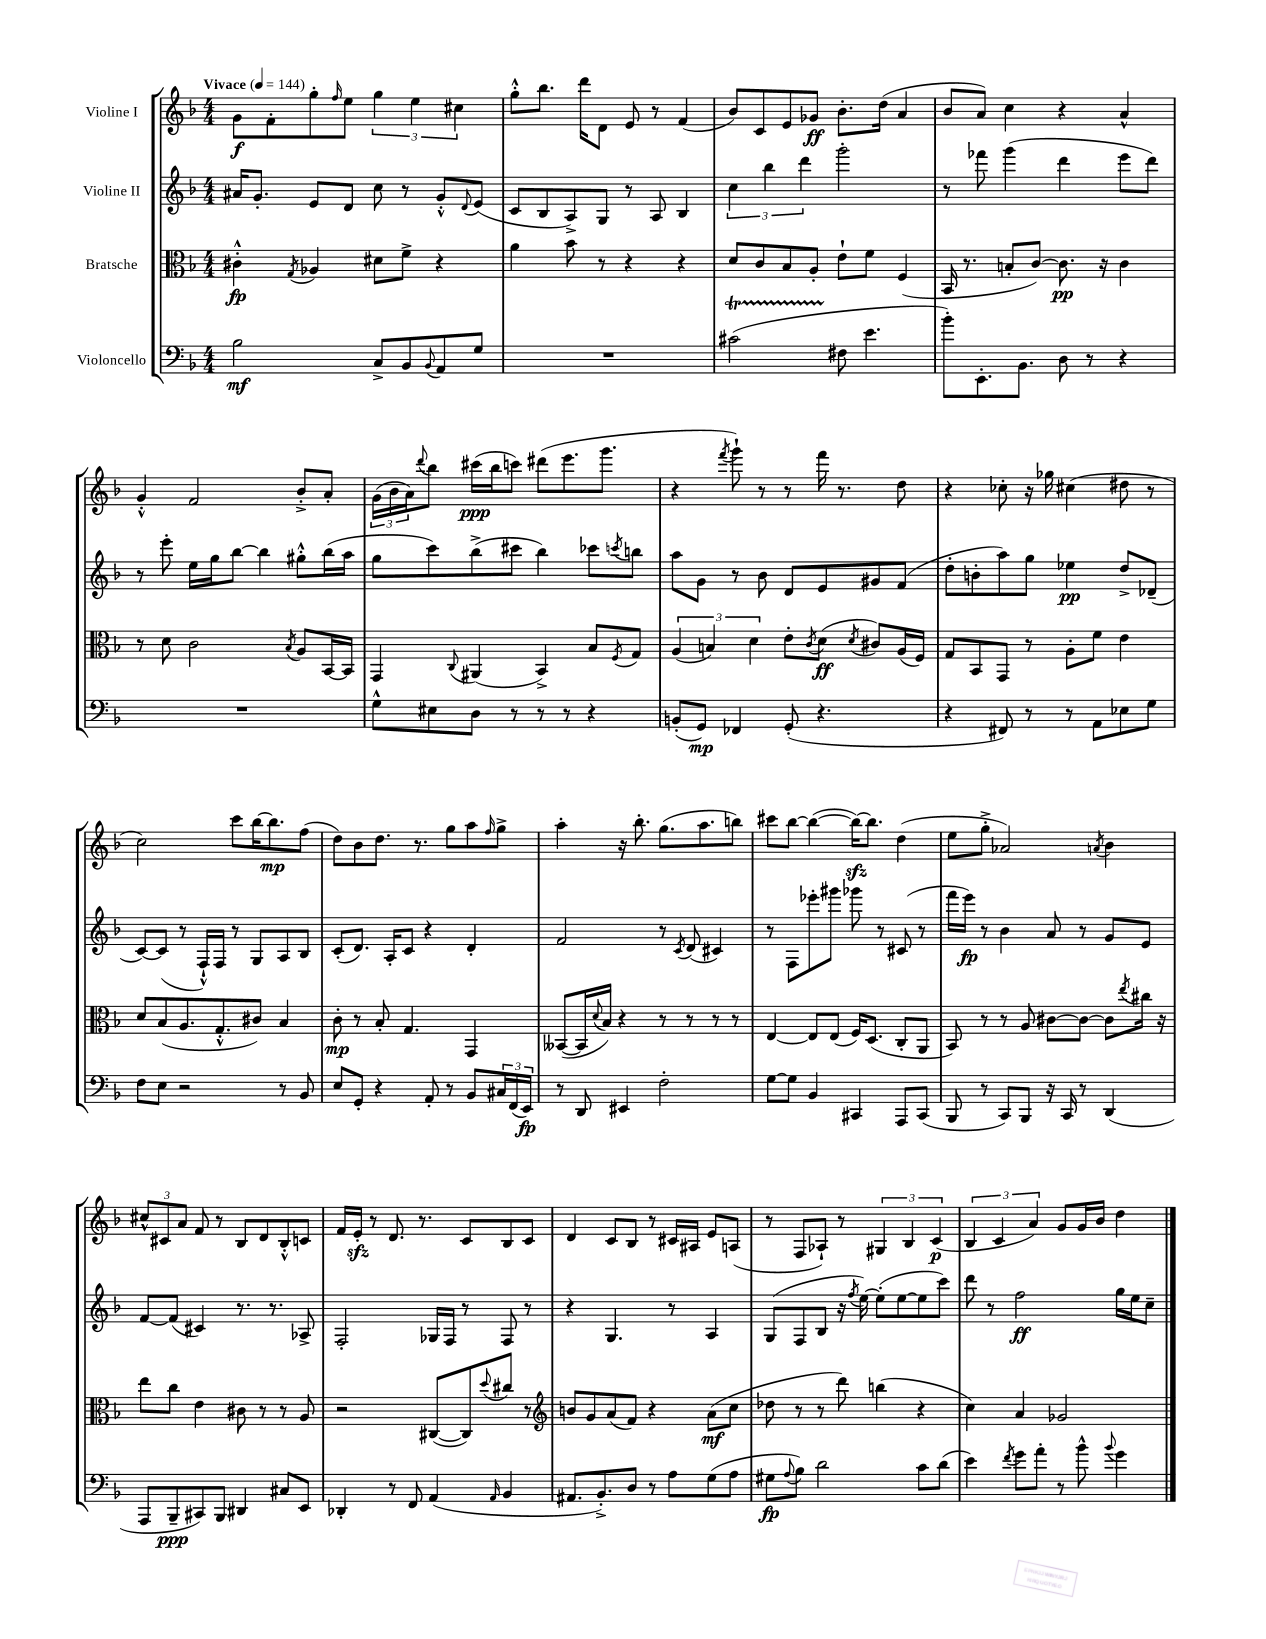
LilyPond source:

<<
\new StaffGroup <<
\new Staff = "s0" \with { instrumentName = "Violine I" } {
    \clef treble \key f \major \numericTimeSignature \time 4/4 \tempo "Vivace" 4 = 144
    g'8\f f'8-. g''8-. \grace { f''16 } e''8 \tuplet 3/2 { g''4 e''4 cis''4 } |
    g''8-.-^ bes''8. d'''16 d'8 e'8 r8 f'4( |
    bes'8) c'8 e'8 ges'8\ff bes'8.-. d''16( a'4 |
    bes'8 a'8) c''4 r4 a'4-^ |
    g'4-.-^ f'2 bes'8-.-> a'8-. |
    \tuplet 3/2 { g'16( bes'16 a'16) } \appoggiatura { d'''8 } bes''8 cis'''16\ppp( bes''16 c'''8) dis'''8( e'''8. g'''8. |
    r4 \acciaccatura { f'''8 } g'''8-!) r8 r8 f'''16 r8. d''8 |
    r4 ces''8-. r16 ges''16 cis''4( dis''8 r8 |
    c''2) c'''8 bes''16~ bes''8.\mp f''8( |
    d''8) bes'8 d''8. r8. g''8 a''8 \grace { f''16 } g''8-> |
    a''4-. r16 bes''8.-. g''8.( a''8. b''8) |
    cis'''8 bes''8~ bes''4~( bes''16~\sfz) bes''8. d''4( |
    e''8 g''8-.-> aes'2) \acciaccatura { a'8 } bes'4 |
    \tuplet 3/2 { cis''8-^ cis'8 a'8 } f'8 r8 bes8 d'8 bes8-.-^ c'8 |
    f'16 e'16-.\sfz r8 d'8. r8. c'8 bes8 c'8 |
    d'4 c'8 bes8 r8 cis'16 ais16 e'8 a8( |
    r8 f8 aes8-!) r8 \tuplet 3/2 { gis4 bes4 c'4\p( } |
    \tuplet 3/2 { bes4 c'4 a'4) } g'8 g'16 bes'16 d''4 \bar "|." |
}
\new Staff = "s1" \with { instrumentName = "Violine II" } {
    \clef treble \key f \major \numericTimeSignature \time 4/4
    ais'16 g'8.-. e'8 d'8 c''8 r8 g'8-.-^ \appoggiatura { d'8 } e'8( |
    c'8 bes8 a8->) g8 r8 a8 bes4 |
    \tuplet 3/2 { c''4 bes''4 d'''4 } g'''2-. |
    r8 fes'''8 g'''4( d'''4 e'''8 d'''8) |
    r8 e'''8-. e''16 g''16 bes''8~ bes''4 gis''8-.-^ bes''16( a''16 |
    g''8 c'''8) bes''8->( cis'''8 bes''4) ces'''8 \acciaccatura { c'''8 } b''8 |
    a''8 g'8 r8 bes'8 d'8 e'8 gis'8 f'8( |
    d''8-. b'8-. a''8) g''8 ees''4\pp d''8-> des'8--( |
    c'8~) c'8( r8 f16-!-^) f16 r8 g8 a8 bes8 |
    c'8-.( d'8.) a16-. c'8 r4 d'4-. |
    f'2 r8 \acciaccatura { c'8 } d'8( cis'4) |
    r8 f8 ees'''8-. gis'''8 ges'''8 r8 cis'8( r8 |
    f'''16 e'''16\fp) r8 bes'4 a'8 r8 g'8 e'8 |
    f'8~ f'8( cis'4) r8. r8. aes8-> |
    f2-. ges16 f16 r8 f8 r8 |
    r4 g4. r8 a4 |
    g8( f8 bes8 r16 \acciaccatura { f''8 } e''16~) e''8-.( e''8~ e''8 c'''8) |
    d'''8 r8 f''2\ff g''16 e''16 c''8-- \bar "|." |
}
\new Staff = "s2" \with { instrumentName = "Bratsche" } {
    \clef alto \key f \major \numericTimeSignature \time 4/4
    cis'4-.-^\fp \acciaccatura { g8 } aes4 dis'8 f'8-> r4 |
    a'4 bes'8 r8 r4 r4 |
    d'8 c'8 bes8 a8-. e'8-! f'8 f4( |
    bes,16 r8. b8-. c'8~) c'8.\pp r16 c'4 |
    r8 d'8 c'2 \acciaccatura { bes8 } a8 bes,16~ bes,16 |
    g,4 \appoggiatura { c8 } ais,4( bes,4->) bes8 \acciaccatura { f8 } g8 |
    \tuplet 3/2 { a4( b4) d'4 } e'8-. \acciaccatura { c'8 } d'8\ff( \acciaccatura { d'8 } cis'8) a16( f16) |
    g8 bes,8 g,8 r8 a8-. f'8 e'4 |
    d'8 bes8( a8. g8.-.-^ cis'8) bes4 |
    c'8-.\mp r8 bes8-. g4. g,4 |
    beses,8~( beses,16 \appoggiatura { d'8 } bes16) r4 r8 r8 r8 r8 |
    e4~ e8 e8( f16) d8.( c8-. a,8 |
    bes,8) r8 r8 a8 cis'8~ cis'8~ cis'8 \acciaccatura { e''8 } cis''16 r16 |
    e''8 c''8 e'4 cis'8 r8 r8 a8 |
    r2 cis8~( cis8) \appoggiatura { d''8 } cis''8 r8 |
    \clef treble b'8 g'8 a'8( f'8) r4 a'8\mf( c''8 |
    des''8 r8 r8 d'''8) b''4( r4 |
    c''4) a'4 ges'2 \bar "|." |
}
\new Staff = "s3" \with { instrumentName = "Violoncello" } {
    \clef bass \key f \major \numericTimeSignature \time 4/4
    bes2\mf c8-> bes,8 \appoggiatura { bes,8 } a,8 g8 |
    R1 |
    cis'2\startTrillSpan( fis8\stopTrillSpan e'4. |
    bes'8-.) e,8.-. bes,8. d8 r8 r4 |
    R1 |
    g8-^ eis8 d8 r8 r8 r8 r4 |
    b,8-.( g,8\mp) fes,4 g,8-.( r4. |
    r4 fis,8) r8 r8 a,8 ees8 g8 |
    f8 e8 r2 r8 bes,8 |
    e8 g,8-. r4 a,8-. r8 bes,8 \tuplet 3/2 { cis16 f,16( e,16\fp) } |
    r8 d,8 eis,4 f2-. |
    g8~ g8 bes,4 cis,4 a,,8 cis,8( |
    bes,,8 r8 c,8) bes,,8 r16 c,16 r8 d,4( |
    a,,8 bes,,8--\ppp cis,8) bes,,8 dis,4 cis8 e,8 |
    des,4-. r8 f,8 a,4( \grace { a,16 } bes,4 |
    ais,8. bes,8.-.->) d8 r8 a8 g8( a8 |
    gis8\fp \appoggiatura { a8 } bes8) d'2 c'8 d'8( |
    e'4) \acciaccatura { f'8 } g'8 a'8-. r8 bes'8-^ \appoggiatura { bes'8 } g'4 \bar "|." |
}
>>
>>
\layout { \context { \Score \remove "Bar_number_engraver" } }
